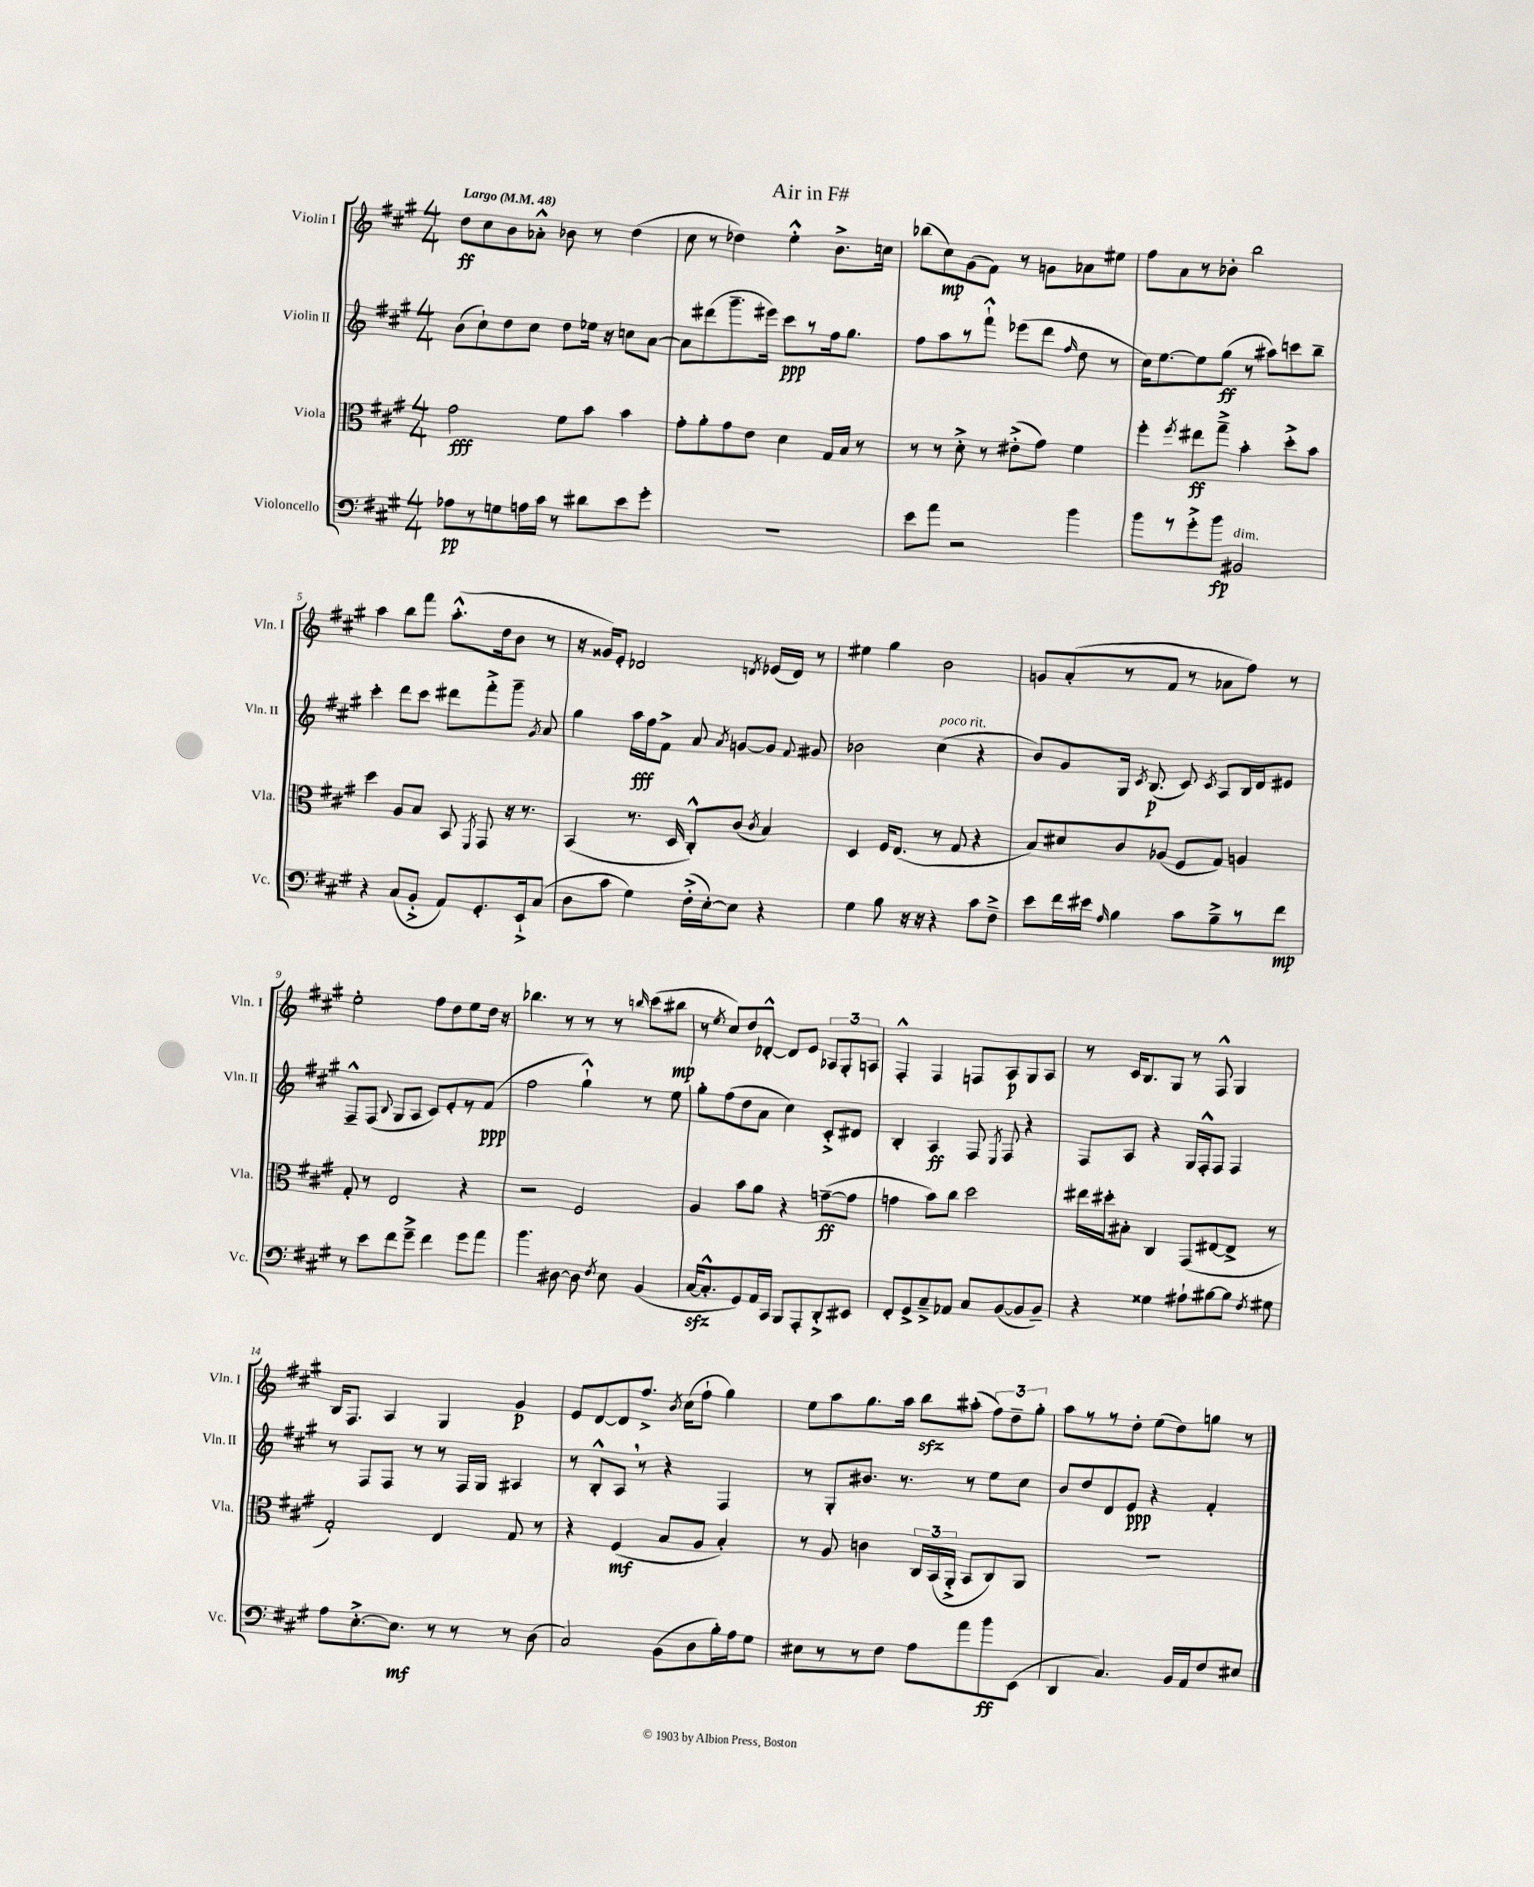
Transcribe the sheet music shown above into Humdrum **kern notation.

**kern	**dynam	**kern	**dynam	**kern	**dynam	**kern	**dynam
*part4	*part4	*part3	*part3	*part2	*part2	*part1	*part1
*staff4	*staff4	*staff3	*staff3	*staff2	*staff2	*staff1	*staff1
*I"Violoncello	*	*I"Viola	*	*I"Violin II	*	*I"Violin I	*
*I'Vc.	*	*I'Vla.	*	*I'Vln. II	*	*I'Vln. I	*
*clefF4	*	*clefC3	*	*clefG2	*	*clefG2	*
*k[f#c#g#]	*	*k[f#c#g#]	*	*k[f#c#g#]	*	*k[f#c#g#]	*
*M4/4	*	*M4/4	*	*M4/4	*	*M4/4	*
*MM48	*	*MM48	*	*MM48	*	*MM48	*
=1	=1	=1	=1	=1	=1	=1	=1
!	!	!	!	!	!	!LO:TX:a:B:t=Largo	!
8A-X\L	pp	2g#\	fff	(8b\L	.	8dd\L	ff
8r	.	.	.	8cc#`\)	.	8cc#\	.
8Gn\	.	.	.	8dd\	.	8b\	.
16An\L	.	.	.	8cc#\J	.	8a-X'^^\J	.
16c#\JJ	.	.	.	.	.	.	.
8r	.	8f#\L	.	8dd\L	.	8b-X\	.
8d#X\L	.	8b\J	.	16ee-X\Jk	.	8r	.
.	.	.	.	16r	.	.	.
8e\	.	4b\	.	8ccn\L	.	(4dd\	.
8g#'\J	.	.	.	[8a\J	.	.	.
=2	=2	=2	=2	=2	=2	=2	=2
1r	.	8g#'\L	.	8a\L]	.	8cc#\	.
.	.	8a'\	.	(8ddd#X\	.	8r	.
.	.	8g#\	.	8.ggg#~\	.	4dd-X\)	.
.	.	8e\J	.	.	.	.	.
.	.	.	.	16eee#X\Jk)	.	.	.
.	.	4d\	.	8ccc#\L	ppp	4ee'^^\	.
.	.	.	.	8r	.	.	.
.	.	16G#/LL	.	16ff#\k	.	8.b^\L	.
.	.	16B/JJ	.	8.gg#\J	.	.	.
.	.	8r	.	.	.	.	.
.	.	.	.	.	.	16ccn\Jk	.
=3	=3	=3	=3	=3	=3	=3	=3
8e\L	.	8r	.	8ff#\L	.	(8bb-X\L	.
8a\J	.	8r	.	8aa\	.	8cc#\)	mp
2r	.	8d'^\	.	8r	.	(8g#\	.
.	.	8r	.	8fff#`^^\J	.	8f#\J)	.
.	.	(8e#X'^\L	.	(8eee-X\L	.	8r	.
.	.	8g#\J)	.	8ddd\J	.	8gn\L	.
.	.	.	.	16qqff#/	.	.	.
4b\	.	4f#\	.	8dd\	.	8a-X\	.
.	.	.	.	8r	.	8ee#X\J	.
=4	=4	=4	=4	=4	=4	=4	=4
8b\L	.	4ff#'\	.	16cc#\KL)	.	8ff#\L	.
.	.	.	.	[8.ee\	.	.	.
8r	.	.	.	.	.	8a\	.
.	.	8qff#/	.	.	.	.	.
8g#'^\	.	8ee#X\L	ff	8ee\]	.	8r	.
8b\J	fp	8gg#~^\J	.	(8gg#\J	ff	8b-X'\J	.
!LO:TX:a:i:t=dim.	!	!	!	!	!	!	!
2BB#X/	.	4b'\	.	8r	.	2bb\	.
.	.	.	.	8aa#X\L)	.	.	.
.	.	8dd'^\L	.	8cccn\	.	.	.
.	.	8b\J	.	8bb~\J	.	.	.
!!LO:LB:g=z
=5	=5	=5	=5	=5	=5	=5	=5
4r	.	4dd\	.	4ccc#'\	.	4aa\	.
(8C#/L	.	8A/L	.	8ddd\L	.	8bb\L	.
8BB'^/J	.	8B/J	.	8ccc#\J	.	8fff#\J	.
8AA/L)	.	8BB/	.	8ddd#X\L	.	(8.aa'^^\L	.
.	.	8qFF#/	.	.	.	.	.
8.GG#'/	.	8GG#/	.	8fff#'^\	.	.	.
.	.	.	.	.	.	16dd\k	.
.	.	16r	.	8ggg#~\J	.	8b\J	.
16EE`^/k	.	8.r	.	.	.	.	.
.	.	.	.	8qg#/	.	.	.
(8C#/J	.	.	.	8a/	.	8r	.
=6	=6	=6	=6	=6	=6	=6	=6
8D\L	.	(4BB/	.	4gg#\	.	16r	.
.	.	.	.	.	.	16g##X/KL)	.
8c#\J	.	.	.	.	.	8e'/J	.
4G#\)	.	8.r	.	16aa\LL	fff	2d-X/	.
.	.	.	.	16ff#\J	.	.	.
.	.	.	.	8f#^\J	.	.	.
.	.	16D/	.	.	.	.	.
(16F#'^\LL	.	8C#'^^/L)	.	8a/	.	.	.
[16E'\J)	.	.	.	.	.	.	.
.	.	.	.	8qa/	.	.	.
8E\J]	.	(8c#/J	.	[8gn/L	.	.	.
.	.	8qc#/	.	.	.	8qdn/	.
4r	.	4B/)	.	8g/J]	.	(16e-X/LL	.
.	.	.	.	.	.	16d/JJ)	.
.	.	.	.	8qqf#/	.	.	.
.	.	.	.	8g#X/	.	8r	.
=7	=7	=7	=7	=7	=7	=7	=7
4G#\	.	4D/	.	2b-X\	.	4ee#X\	.
8B\	.	16F#/KL	.	.	.	4gg#\	.
.	.	(8.E/J	.	.	.	.	.
16r	.	.	.	.	.	.	.
16r	.	.	.	.	.	.	.
!	!	!	!	!LO:TX:a:i:t=poco rit.	!	!	!
4r	.	8r	.	(4cc#\	.	2b\	.
.	.	8G#/	.	.	.	.	.
8c#\L	.	4r	.	4r	.	.	.
8F#~^\J	.	.	.	.	.	.	.
=8	=8	=8	=8	=8	=8	=8	=8
8e\L	.	8B/L)	.	8b/L)	.	8gn/L	.
16f#\L	.	8d#X/	.	8g#/	.	(8a'/	.
16e#X\JJ	.	.	.	.	.	.	.
16qqA/	.	.	.	.	.	.	.
4B\	.	8c#/	.	16G#/Jk	.	8r	.
.	.	.	.	8qc#/	.	.	.
.	.	.	.	(8.B/	p	.	.
.	.	(8A-X/J	.	.	.	8f#/J	.
8c#\L	.	8F#/L	.	8c#/)	.	8r	.
.	.	.	.	8qc#/	.	.	.
8B~^\	.	8G#/J)	.	8A/L	.	8a-X\L	.
8r	.	4An/	.	16B/L	.	8ff#\J)	.
.	.	.	.	16d/J	.	.	.
8f#\J	mp	.	.	8e#X/J	.	8r	.
!!LO:LB:g=z
=9	=9	=9	=9	=9	=9	=9	=9
8r	.	8G#'/	.	8F#~^^/L	.	2ee'\	.
8e\L	.	8r	.	(8F#/J	.	.	.
.	.	.	.	8qqB/	.	.	.
8f#\	.	2E/	.	8G#/L	.	.	.
8g#~^\J	.	.	.	8A/J	.	.	.
4f#\	.	.	.	8c#/L)	.	8ff#\L	.
.	.	.	.	8e'/	.	8dd\	.
8g#\L	.	4r	.	8r	.	8ee\	.
8a\J	.	.	.	(8f#/J	ppp	16dd\Jk	.
.	.	.	.	.	.	16r	.
=10	=10	=10	=10	=10	=10	=10	=10
4.b\	.	2r	.	2ff#\	.	4.bb-X\	.
[8D#X\	.	.	.	.	.	8r	.
8D#\]	.	2F#/	.	4gg#`^^\)	.	8r	.
8qF#/	.	.	.	.	.	.	.
8E\	.	.	.	.	.	8r	.
.	.	.	.	.	.	16qqbbn/	.
(4BB/	.	.	.	8r	.	(8ccc#\L	.
.	.	.	.	8ee\	.	8bb#X\J	mp
=11	=11	=11	=11	=11	=11	=11	=11
[16C#zz/KL	.	4A/	.	8gg#'\L	.	8r	.
8.C#'^^/]	.	.	.	.	.	.	.
.	.	.	.	.	.	8qee/	.
.	.	.	.	(8ff#\	.	8cc#/L)	.
8GG#/)	.	8b\L	.	8dd\	.	8dd/	.
16AA/L	.	8a\J	.	8a\J	.	[8d-X'^^/J	.
16CC#/JJ	.	.	.	.	.	.	.
8BBB/L	.	4r	.	4cc#\)	.	8d-/L]	.
8AAA'/	.	.	.	.	.	8e/J	.
8DD'^/	.	([8gn~\L	ff	8c#'^/L	.	12A-X/L	.
.	.	.	.	.	.	12G#'/	.
8EE#X/J	.	8g\J]	.	8d#X/J	.	.	.
.	.	.	.	.	.	12An/J	.
=12	=12	=12	=12	=12	=12	=12	=12
8FF#'/L	.	4gn\	.	4B'/	.	4F#'^^/	.
8GG#^/	.	.	.	.	.	.	.
8C#~^/	.	8b\L)	.	4A/	ff	4F#/	.
8AA-X/J	.	8cc#\J	.	.	.	.	.
8C#/L	.	2dd\	.	8F#/	.	8Fn/L	.
.	.	.	.	8qE/	.	.	.
([8BB/	.	.	.	8F#/	.	8A/	p
8BB/]	.	.	.	4r	.	8G#/	.
8BB~/J)	.	.	.	.	.	8A/J	.
=13	=13	=13	=13	=13	=13	=13	=13
4r	.	16ee#X\LL	.	8F#/L	.	8r	.
.	.	16dd#X'\J	.	.	.	.	.
.	.	8B#X'\J	.	8A/J	.	16c#/KL	.
.	.	.	.	.	.	8.B/	.
4G##X\	.	4C#/	.	4r	.	.	.
.	.	.	.	.	.	8G#/J	.
8A#X`\L	.	(8GG#/L	.	16G#/LL	.	8r	.
.	.	.	.	16F#'^^/J	.	.	.
[8B#X\	.	[8E#X/	.	8F#/J	.	8F#^^/	.
8B#\J]	.	8E#^/J]	.	4F#/	.	4G#/	.
8qF#/	.	.	.	.	.	.	.
8G#X\	.	8r	.	.	.	.	.
!!LO:LB:g=z
=14	=14	=14	=14	=14	=14	=14	=14
8A\L	.	2G#'/)	.	8r	.	16B/KL	.
.	.	.	.	.	.	8.F#/J	.
[8.E'^\	.	.	.	8F#/L	.	.	.
.	.	.	.	8F#/J	.	4A/	.
8.E\J]	mf	.	.	.	.	.	.
.	.	.	.	8r	.	.	.
8r	.	4E/	.	8r	.	4G#/	.
8r	.	.	.	16F#/LL	.	.	.
.	.	.	.	16G#/JJ	.	.	.
8r	.	8G#/	.	4A#X/	.	4g#/	p
(8D\	.	8r	.	.	.	.	.
=15	=15	=15	=15	=15	=15	=15	=15
2C#/)	.	4r	.	8r	.	8e/L	.
.	.	.	.	8B'^^/L	.	[8d/	.
.	.	(4F#/	mf	8A,/J	.	8d/]	.
.	.	.	.	8r	.	8.ff#^/J	.
(8BB\L	.	8B/L	.	4r	.	.	.
.	.	.	.	.	.	8qb/	.
.	.	.	.	.	.	(16cc#\KL	.
8D\	.	8A/J	.	.	.	8ff#`\J	.
16B'\L)	.	4B'/)	.	4F#/	.	4gg#\)	.
16A\J	.	.	.	.	.	.	.
8G#\J	.	.	.	.	.	.	.
=16	=16	=16	=16	=16	=16	=16	=16
8E#X\L	.	8r	.	8r	.	8ee\L	.
8r	.	8A/	.	8G#'/L	.	8aa\	.
8r	.	4cn\	.	8.b#X/J	.	8.gg#\	.
8F#\J	.	.	.	.	.	.	.
.	.	.	.	8.r	.	16aa\Jk	.
8A\L	.	24C#/LL	.	.	.	8bbzz\L	.
.	.	(24BB/	.	.	.	.	.
.	.	24AA'^/JJ	.	.	.	.	.
8a\	.	8BB/L	.	8r	.	(8aa#X'\J	.
8b\	ff	8C#/)	.	8ee\L	.	12ff#\L)	.
.	.	.	.	.	.	12dd~\	.
(8EE\J	.	8AA/J	.	8cc#\J	.	.	.
.	.	.	.	.	.	12gg#'\J	.
=17	=17	=17	=17	=17	=17	=17	=17
4DD/	.	1r	.	8b/L	.	8aa\L	.
.	.	.	.	8dd/	.	8r	.
4.C#/)	.	.	.	8d/	.	8r	.
.	.	.	.	8e/J	ppp	8dd'\J	.
.	.	.	.	4r	.	(8ee\L	.
16BB/LL	.	.	.	.	.	8dd\)	.
16AA/J	.	.	.	.	.	.	.
8F#/	.	.	.	4f#'/	.	8ggn\J	.
8E#X/J	.	.	.	.	.	8r	.
==	==	==	==	==	==	==	==
*-	*-	*-	*-	*-	*-	*-	*-
